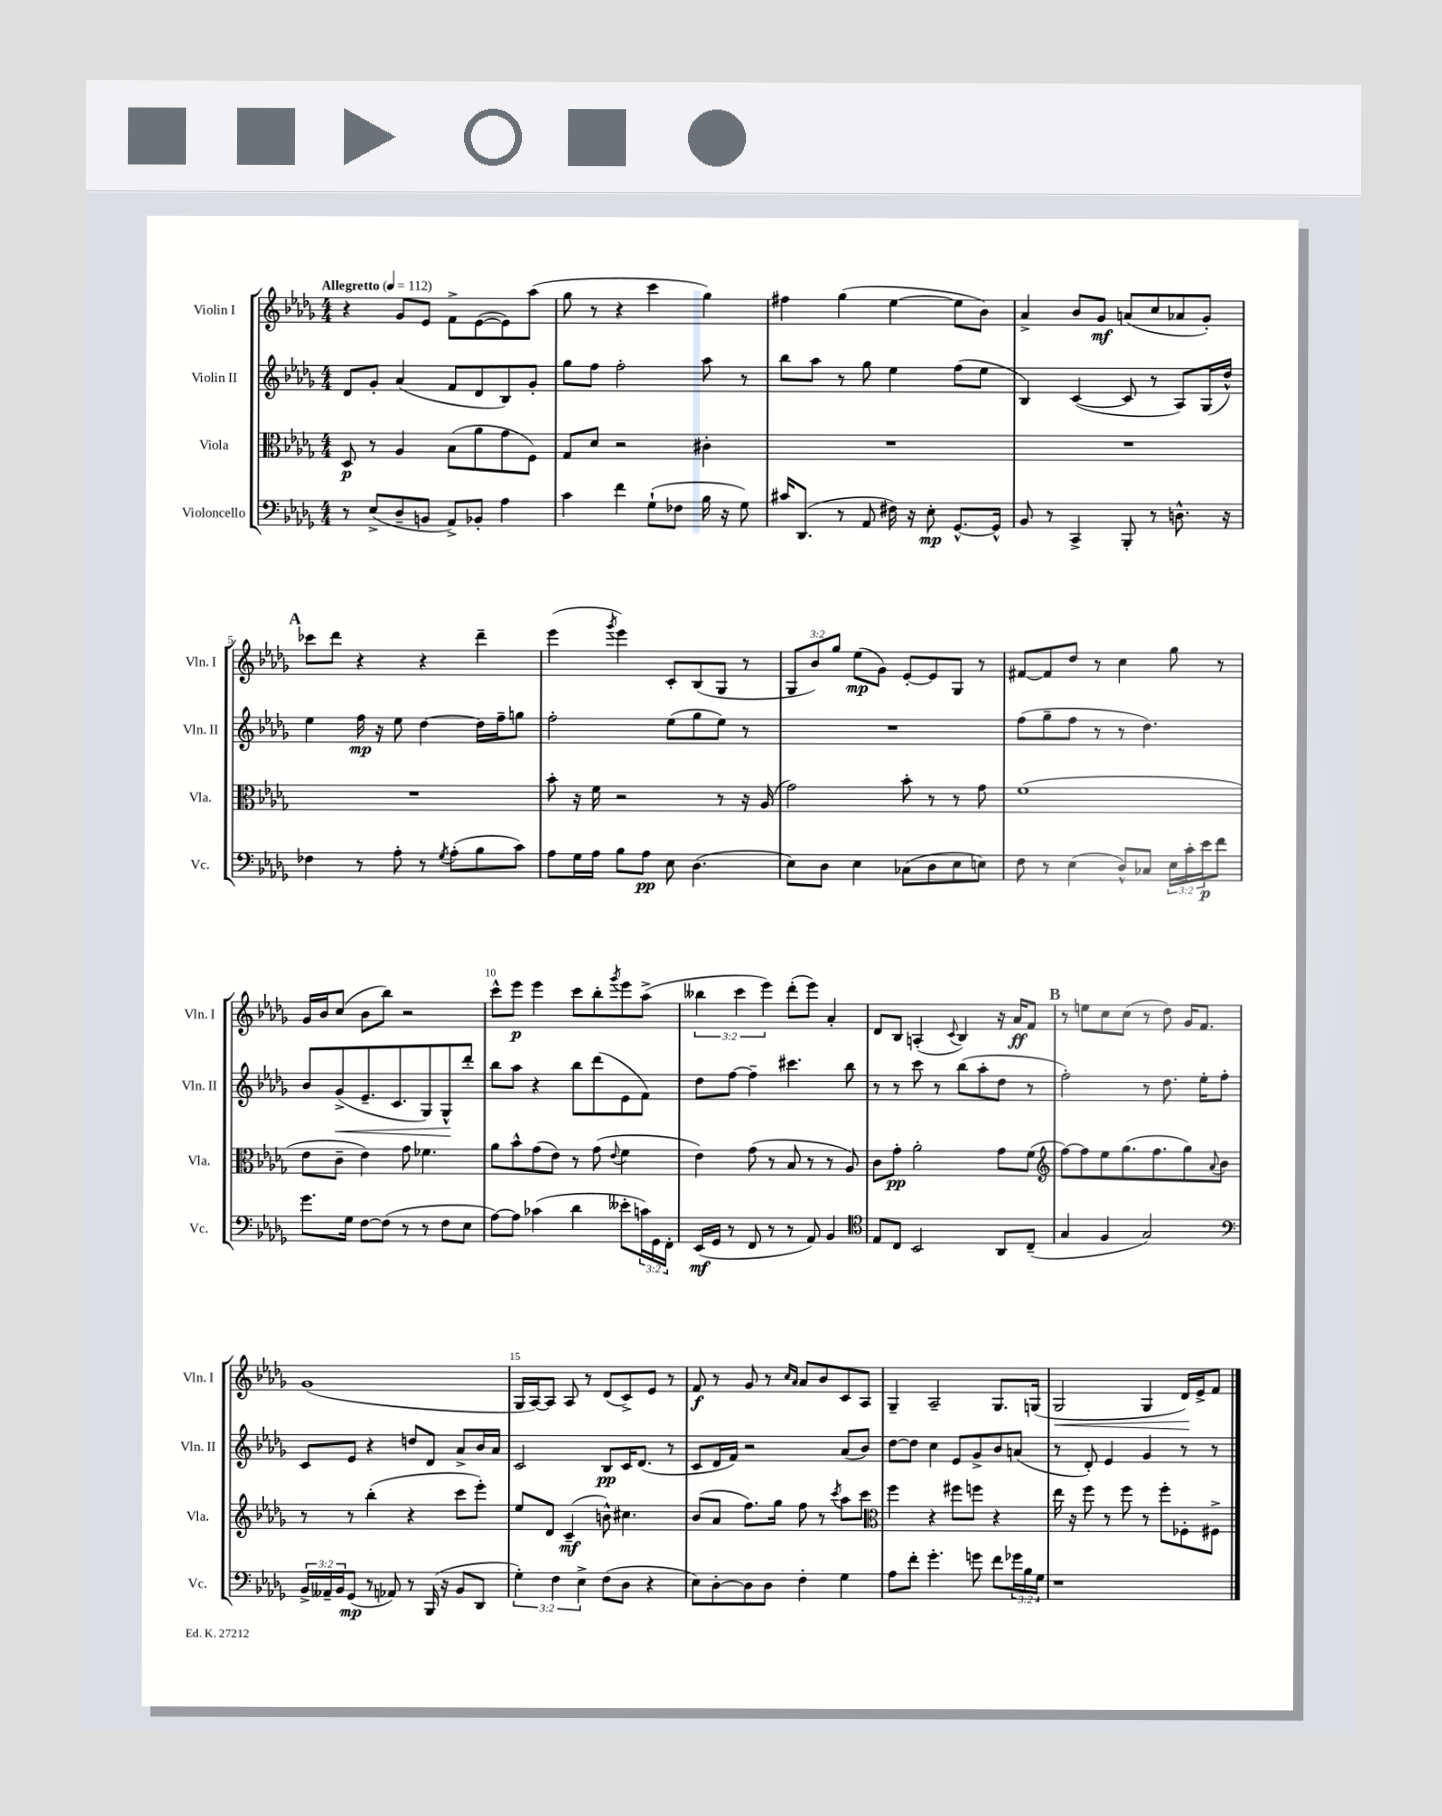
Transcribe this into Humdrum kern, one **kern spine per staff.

**kern	**dynam	**kern	**dynam	**kern	**dynam	**kern	**dynam
*part4	*part4	*part3	*part3	*part2	*part2	*part1	*part1
*staff4	*staff4	*staff3	*staff3	*staff2	*staff2	*staff1	*staff1
*I"Violoncello	*	*I"Viola	*	*I"Violin II	*	*I"Violin I	*
*I'Vc.	*	*I'Vla.	*	*I'Vln. II	*	*I'Vln. I	*
*clefF4	*	*clefC3	*	*clefG2	*	*clefG2	*
*k[b-e-a-d-g-]	*	*k[b-e-a-d-g-]	*	*k[b-e-a-d-g-]	*	*k[b-e-a-d-g-]	*
*M4/4	*	*M4/4	*	*M4/4	*	*M4/4	*
*MM112	*	*MM112	*	*MM112	*	*MM112	*
=1	=1	=1	=1	=1	=1	=1	=1
!	!	!	!	!	!	!LO:TX:a:B:t=Allegretto	!
8r	.	8D-/	p	8d-/L	.	4r	.
(8E-^/L	.	8r	.	8g-'/J	.	.	.
8D-~/	.	4A-/	.	(4a-/	.	8g-/L	.
8BBn/J	.	.	.	.	.	8e-/J	.
8AA-^/L)	.	(8B-\L	.	8f/L	.	8f^\L	.
8BB-X'/J	.	8a-\	.	8d-/	.	([8e-\	.
4A-\	.	8g-\	.	8B-/)	.	8e-\])	.
.	.	8F\J)	.	8g-'/J	.	(8aa-\J	.
=2	=2	=2	=2	=2	=2	=2	=2
4c\	.	8G-/L	.	8gg-\L	.	8gg-\	.
.	.	8d-/J	.	8ff\J	.	8r	.
4f\	.	2r	.	2ff'\	.	4r	.
(8G-`\L	.	.	.	.	.	4ccc\	.
8F-X\J	.	.	.	.	.	.	.
16B-\	.	4c#X'\	.	8aa-\	.	4gg-\)	.
16r	.	.	.	.	.	.	.
8G-\)	.	.	.	8r	.	.	.
=3	=3	=3	=3	=3	=3	=3	=3
16c#X/KL	.	1r	.	8bb-\L	.	4ff#X\	.
(8.DD-/J	.	.	.	.	.	.	.
.	.	.	.	8aa-\J	.	.	.
8r	.	.	.	8r	.	(4gg-\	.
8AA-/	.	.	.	8gg-\	.	.	.
16F#X\)	.	.	.	4ee-\	.	[4ee-\	.
16r	.	.	.	.	.	.	.
8E-'\	mp	.	.	.	.	.	.
[8.GG-^^/L	.	.	.	(8ff\L	.	8ee-\L]	.
.	.	.	.	8ee-\J	.	8b-\J)	.
16GG-^^/Jk]	.	.	.	.	.	.	.
=4	=4	=4	=4	=4	=4	=4	=4
8BB-/	.	1r	.	4B-/)	.	4a-^/	.
8r	.	.	.	.	.	.	.
4CC^/	.	.	.	([4c/	.	8b-/L	.
.	.	.	.	.	.	8g-/J	mf
8BBB-'/	.	.	.	8c/]	.	(8an/L	.
8r	.	.	.	8r	.	8cc/	.
8.Dn^^\	.	.	.	8A-/L)	.	8a-X/	.
.	.	.	.	(16G-/L	.	8g-'/J)	.
16r	.	.	.	16dd-^^/JJ)	.	.	.
!!LO:LB:g=z
!!LO:REH:place=s1:t=A
=5	=5	=5	=5	=5	=5	=5	=5
4F-X\	.	1r	.	4ee-\	.	8ccc-X\L	.
.	.	.	.	.	.	8ddd-\J	.
8r	.	.	.	16ff\	mp	4r	.
.	.	.	.	16r	.	.	.
8A-'\	.	.	.	8ee-\	.	.	.
8r	.	.	.	[4dd-\	.	4r	.
8qG-/	.	.	.	.	.	.	.
(8A-'\L	.	.	.	.	.	.	.
8B-\	.	.	.	16dd-\LL]	.	4ddd-~\	.
.	.	.	.	16ff~\J	.	.	.
8c\J)	.	.	.	8ggn\J	.	.	.
=6	=6	=6	=6	=6	=6	=6	=6
8A-\L	.	8b-'\	.	2ff'\	.	(4eee-\	.
16G-\L	.	16r	.	.	.	.	.
16A-\JJ	.	16f\	.	.	.	.	.
.	.	.	.	.	.	8qggg-/	.
8B-\L	.	2r	.	.	.	4eee-\)	.
8A-\J	pp	.	.	.	.	.	.
8E-\	.	.	.	(8ee-\L	.	8c'/L	.
(4.D-\	.	.	.	8gg-\	.	(8B-/	.
.	.	8r	.	8ee-\J)	.	8G-/J	.
.	.	16r	.	8r	.	8r	.
.	.	(16A-/	.	.	.	.	.
=7	=7	=7	=7	=7	=7	=7	=7
8E-\L)	.	2g-\)	.	1r	.	12G-/L	.
.	.	.	.	.	.	12b-/)	.
8D-\J	.	.	.	.	.	.	.
.	.	.	.	.	.	12gg-/J	.
4E-\	.	.	.	.	.	(8ee-\L	mp
.	.	.	.	.	.	8g-\J)	.
(8C-X\L	.	8b-'\	.	.	.	[8e-'/L	.
8D-\	.	8r	.	.	.	8e-/]	.
8E-\	.	8r	.	.	.	8G-/J	.
8En\J)	.	8g-\	.	.	.	8r	.
=8	=8	=8	=8	=8	=8	=8	=8
8F\	.	(1f	.	(8ff\L	.	[8f#X/L	.
8r	.	.	.	8gg-~\	.	8f#/]	.
(4E-\	.	.	.	8ff\J	.	8dd-/J	.
.	.	.	.	8r	.	8r	.
8D-^^/L)	.	.	.	8r	.	4cc\	.
8C-X/J	.	.	.	4.dd-\)	.	.	.
24E-\LL	.	.	.	.	.	8gg-\	.
24c'\	.	.	.	.	.	.	.
24e-\J	p	.	.	.	.	.	.
8f\J	.	.	.	.	.	8r	.
!!LO:LB:g=z
=9	=9	=9	=9	=9	=9	=9	=9
8.g-\L	.	8e-\L	.	8b-/L	.	16g-/LL	.
.	.	.	.	.	.	16b-/J	.
!	!	!	!	!	!LO:HP:b	!	!
.	.	8c~\J	.	(8g-^/	<	(8cc/J	.
16G-\Jk	.	.	.	.	.	.	.
[8F\L	.	4e-\)	.	8.e-~/	.	8b-\L	.
(8F\J]	.	.	.	.	.	8bb-\J)	.
.	.	.	.	8.c/	.	.	.
8r	.	8g-\	.	.	.	2r	.
8r	.	4.f-X\	.	8G-/)	.	.	.
8F\L	.	.	.	8G-^^/	.	.	.
8E-\J	.	.	.	8ddd-'/J	[	.	.
=10	=10	=10	=10	=10	=10	=10	=10
[8A-\L)	.	8a-\L	.	8bb-\L	.	8ccc^^\L	.
8A-\J]	.	8b-^^\	.	8aa-\J	.	8eee-\J	p
(4c-X\	.	(8g-\	.	4r	.	4eee-\	.
.	.	8e-\J)	.	.	.	.	.
4d-\	.	8r	.	8bb-\L	.	8ccc\L	.
.	.	(8g-\	.	(8ddd-\	.	8bb-'\	.
.	.	8qqe-/	.	.	.	8qggg-/	.
8e--X'\L	.	4f\	.	8e-\	.	8eee-\	.
24cn\L)	.	.	.	8f\J)	.	(8aa-^\J	.
24GG-\	.	.	.	.	.	.	.
24FF'\JJ	.	.	.	.	.	.	.
=11	=11	=11	=11	=11	=11	=11	=11
(16EE-/LL	mf	4e-\)	.	8dd-\L	.	6bb--X\	.
16GG-/JJ	.	.	.	.	.	.	.
8r	.	.	.	[8ff\J	.	.	.
.	.	.	.	.	.	6ccc\	.
8FF/	.	(8g-\	.	4ff~\]	.	.	.
.	.	.	.	.	.	6eee-\)	.
8r	.	8r	.	.	.	.	.
8r	.	8B-/	.	4.ccc#X\	.	(8ddd-'\L	.
8AA-/)	.	8r	.	.	.	8eee-\J)	.
4BB-/	.	8r	.	.	.	4a-'/	.
.	.	8A-/)	.	8bb-\	.	.	.
=12	=12	=12	=12	=12	=12	=12	=12
*clefC4	*	*	*	*	*	*	*
8E-/L	.	8c\L	.	8r	.	8d-/L	.
8C/J	.	8g-'\J	pp	8r	.	8B-/J	.
2BB-/	.	2a-'\	.	8ccc\	.	(4An'/	.
.	.	.	.	8r	.	.	.
.	.	.	.	.	.	8qqc/	.
.	.	.	.	(8bb-\L	.	4B-/)	.
.	.	.	.	8aa-'\	.	.	.
8AA-/L	.	8g-\L	.	8dd-\J	.	16r	.
.	.	.	.	.	.	16a-/KL	ff
(8C~/J	.	(8f\J	.	8r	.	8f/J	.
!!LO:REH:place=s1:t=B
=13	=13	=13	=13	=13	=13	=13	=13
*	*	*clefG2	*	*	*	*	*
4G-/	.	[8ff\L)	.	2ff'\)	.	8r	.
.	.	8ff\]	.	.	.	8een\L	.
4F/	.	8ee-\	.	.	.	8cc\	.
.	.	(8.gg-\	.	.	.	(8cc\J	.
2G-/)	.	.	.	8r	.	8r	.
.	.	8.ff\	.	.	.	.	.
.	.	.	.	8.dd-\	.	8dd-\)	.
.	.	8gg-\)	.	.	.	16g-/KL	.
.	.	.	.	16ee-'\KL	.	8.f/J	.
.	.	8qqa-/	.	.	.	.	.
.	.	8b-\J	.	8ff'\J	.	.	.
!!LO:LB:g=z
=14	=14	=14	=14	=14	=14	=14	=14
*clefF4	*	*	*	*	*	*	*
24BB-^/LL	.	8r	.	8c/L	.	(1g-	.
24AA--X~/	.	.	.	.	.	.	.
24BB-/J	.	.	.	.	.	.	.
(8GG-/J	mp	8r	.	8e-/J	.	.	.
8r	.	(4bb-'\	.	4r	.	.	.
8AA-X/)	.	.	.	.	.	.	.
8r	.	4r	.	8ddn/L	.	.	.
(16BBB-/	.	.	.	8d-/J	.	.	.
16r	.	.	.	.	.	.	.
8BB-/L	.	8ccc\L	.	8a-^/L	.	.	.
8DD-/J	.	8eee-'\J)	.	16b-/L	.	.	.
.	.	.	.	16a-/JJ	.	.	.
=15	=15	=15	=15	=15	=15	=15	=15
6G-'\)	.	8ee-/L	.	2c/	.	16G-/LL	.
.	.	.	.	.	.	[16A-/J)	.
.	.	8d-/J	.	.	.	8A-/J]	.
6F\	.	.	.	.	.	.	.
.	.	(4c~/	mf	.	.	8A-/	.
6E-^\	.	.	.	.	.	.	.
.	.	.	.	.	.	8r	.
(8F\L	.	8bn^^\)	.	8B-/L	pp	(8d-/L	.
8D-\J	.	4.cc#X\	.	16c/K	.	8c^/)	.
.	.	.	.	(8.d-/J	.	.	.
4r	.	.	.	.	.	8e-/J	.
.	.	.	.	8r	.	8r	.
=16	=16	=16	=16	=16	=16	=16	=16
8E-\L)	.	(8b-/L	.	8c/L	.	8f/	f
[8D-'\	.	8a-/J	.	16d-/L	.	8r	.
.	.	.	.	16f/JJ)	.	.	.
8D-\]	.	8.ff\L)	.	2r	.	8g-/	.
8D-\J	.	.	.	.	.	8r	.
.	.	16gg-\Jk	.	.	.	.	.
.	.	.	.	.	.	16qqcc/LL	.
.	.	.	.	.	.	16qqa-/JJ	.
4F'\	.	8ff\	.	.	.	8a-/L	.
.	.	8r	.	.	.	8b-/	.
.	.	8qccc/	.	.	.	.	.
4G-\	.	8aa-\L	.	(8a-/L	.	8c/	.
.	.	8ccc\J	.	8b-/J)	.	8A-/J	.
=17	=17	=17	=17	=17	=17	=17	=17
*	*	*clefC3	*	*	*	*	*
8A-\L	.	4ff\	.	[8dd-\L	.	4G-~/	.
8f'\J	.	.	.	8dd-\J]	.	.	.
4.g-'\	.	4r	.	4cc\	.	2A-~/	.
.	.	8ff#X\L	.	8e-/L	.	.	.
8gn\	.	8ffn\J	.	8g-^/	.	.	.
8f\L	.	4r	.	8b-/	.	8.G-/L	.
24g-X\L	.	.	.	(8an/J	.	.	.
24B-\	.	.	.	.	.	.	.
.	.	.	.	.	.	(16Gn/Jk	.
24G-\JJ	.	.	.	.	.	.	.
=18	=18	=18	=18	=18	=18	=18	=18
!	!	!	!	!	!	!	!LO:HP:b
1r	.	16ee-\	.	8r	.	2G-/	<
.	.	16r	.	.	.	.	.
.	.	8ff\	.	8d-'/)	.	.	.
.	.	8r	.	4e-/	.	.	.
.	.	8ff\	.	.	.	.	.
.	.	8r	.	4g-/	.	4G-/	.
.	.	8ff'\L	.	.	.	.	.
.	.	8F-X'\	.	8r	.	16d-/LL)	.
.	.	.	.	.	.	16e-^/J	[
.	.	8F#X^\J	.	8r	.	8f/J	.
==	==	==	==	==	==	==	==
*-	*-	*-	*-	*-	*-	*-	*-
